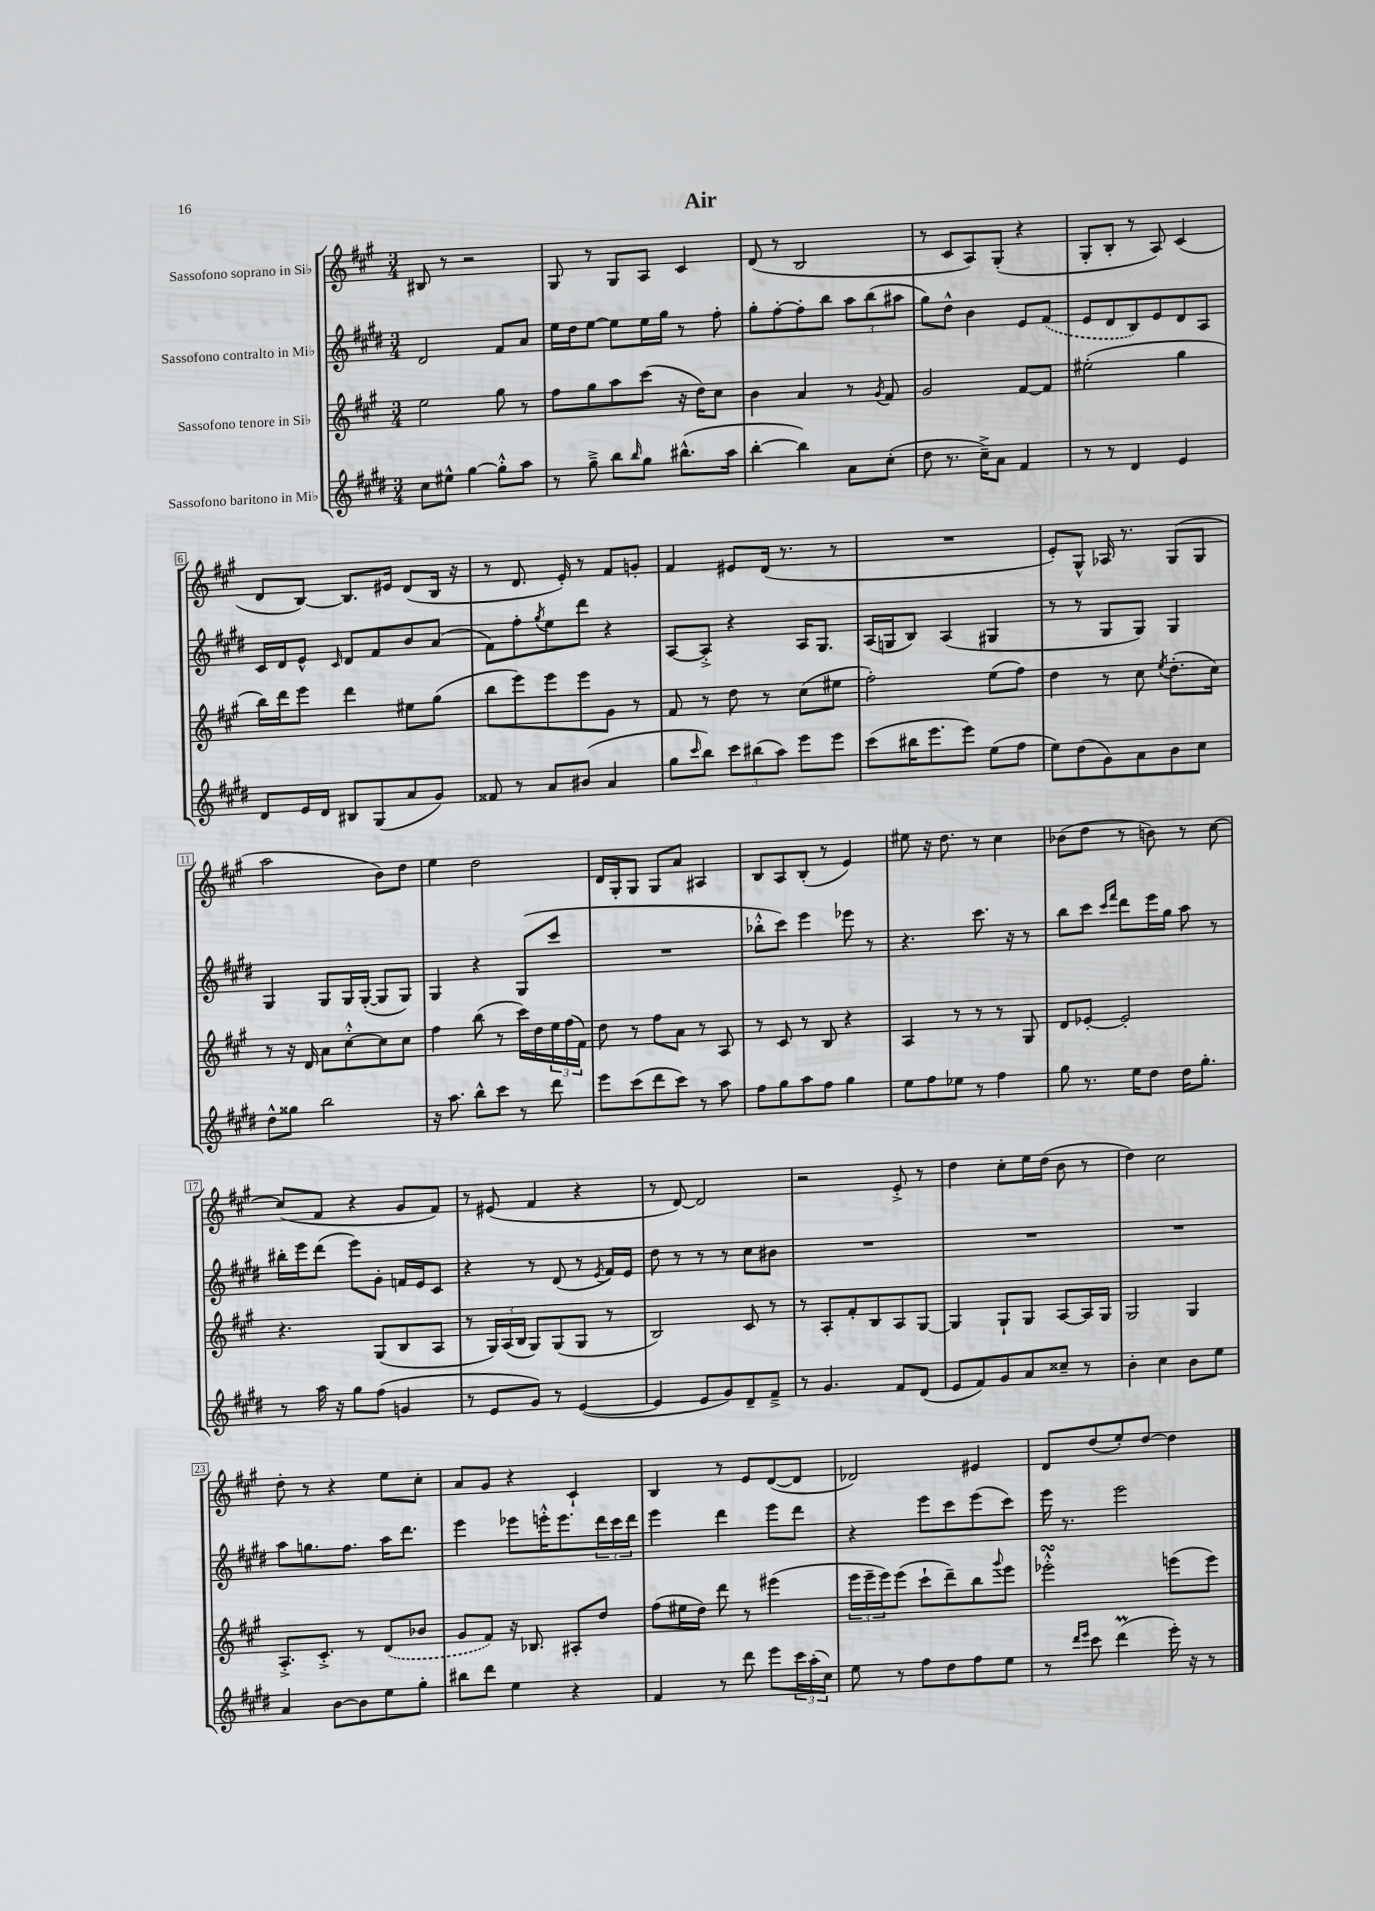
\header { title = "Air" }
<<
\new StaffGroup <<
\new Staff = "s0" \with { instrumentName = "Sassofono soprano in Sib" } {
    \clef treble \key a \major \numericTimeSignature \time 3/4
    bis8 r8 r2 |
    gis8 r8 gis8 a8 cis'4 |
    d'8( r8 b2 |
    r8 cis'8 a8) gis8-.( r4 |
    gis8-. b8-. r8 a8) cis'4( |
    d'8 b8~) b8. eis'16 d'8( b16 r16 |
    r8 d'8. e'16-.) r8 fis'8 g'8-. |
    fis'4 eis'8 d'16( r8. r8 |
    R2. |
    e'8-.) gis8-^ aes16 r8. gis8( gis8 |
    a''2 b'8) d''8 |
    e''4 d''2 |
    d'16 gis16-. gis8 gis8 a'8 ais4 |
    b8 a8 b8-.( r8 e'4) |
    eis''8 r16 d''8. r8 cis''4 |
    bes'8( d''8 r8 b'8) r8 cis''8~ |
    cis''8( fis'8 r4 gis'8 fis'8) |
    r8 eis'8( fis'4 r4 |
    r8 d'8~) d'2 |
    r2 e'8-.-> r8 |
    d''4 cis''8-. e''16 d''16( b'8 r8 |
    d''4) cis''2 |
    d''8-. r8 r4 e''8 cis''8-. |
    a'8 gis'8 r4 cis'4-! |
    b4 r8 e'8 d'8~( d'8 |
    des'2) eis'4 |
    d'8 d''8( e''8-.) d''8~ d''4 \bar "|." |
}
\new Staff = "s1" \with { instrumentName = "Sassofono contralto in Mib" } {
    \clef treble \key e \major \numericTimeSignature \time 3/4
    dis'2 fis'8 a'8 |
    e''16 dis''16 e''8~ e''8 e''16 gis''16 r8 fis''8-. |
    gis''8-. fis''8~-. fis''8-. b''8 \tuplet 3/2 { a''8 b''8( ais''8 } |
    gis''8) dis''8-^ b'4 e'8 \once \slurDashed fis'8( |
    e'8 dis'8 b8) e'8 dis'8 a8 |
    cis'16 dis'16 e'8-^ \grace { cis'16 } dis'8 fis'8 b'8 a'8( |
    fis'8) fis''8-. \acciaccatura { gis''8 } e''8 dis'''8 r4 |
    a8~ a8-.-> r4 a16 gis8. |
    a16( g16 b8) a4( gis4 |
    r8 r8 gis8 gis8) gis4 |
    gis4 gis8 gis16 gis16~-.( gis8 gis8) |
    gis4 r4 gis8( cis'''8 |
    R2. |
    bes''8-.-^ cis'''8) e'''4 ees'''8 r8 |
    r4. cis'''8. r16 r8 |
    b''8 cis'''8 \grace { cis'''16 fis'''16 } dis'''8 e'''16 gis''16 a''8 r8 |
    bis''16-. e'''16 dis'''8( e'''8) gis'8-. f'16 e'16 cis'8 |
    r4 r8 dis'8( r8 \acciaccatura { e'8 } fis'16) e'16 |
    dis''8 r8 r8 r8 cis''8 bis'8 |
    R2. |
    R2. |
    R2. |
    a''8 g''8. fis''8. a''16 dis'''8. |
    e'''4 ees'''8 e'''16-.-^ e'''8. \tuplet 3/2 { dis'''16 cis'''16 dis'''16 } |
    e'''4 dis'''4 e'''8 dis'''8 |
    r4 e'''8 cis'''8 e'''8( cis'''8) |
    e'''16 r8. e'''2 \bar "|." |
}
\new Staff = "s2" \with { instrumentName = "Sassofono tenore in Sib" } {
    \clef treble \key a \major \numericTimeSignature \time 3/4
    e''2 gis''8 r8 |
    fis''8 gis''8 a''8 cis'''8( r16 d''16) cis''8 |
    b'4 a'4 r8 \acciaccatura { gis'8 } fis'8 |
    gis'2 fis'8~ fis'8 |
    eis''2-.( gis''4 |
    b''16) d'''16 e'''8 d'''4 eis''8 gis''8( |
    b''8 e'''8) e'''8 e'''8 gis'8 r8 |
    fis'8 r8 d''8 r8 cis''8( eis''8 |
    fis''2-.) e''8( fis''8) |
    d''4 r8 cis''8 \acciaccatura { e''8 } d''8.-.( cis''16) |
    r8 r16 d'16 a'8 cis''8~-.-^ cis''8 cis''8 |
    fis''4 b''8( r8 cis'''16) d''16 \tuplet 3/2 { e''16 fis''16( fis'16) } |
    d''8 r8 fis''8 a'8 r8 a8 |
    r8 cis'8 r8 b8 r4 |
    a4 r8 r8 r8 gis8 |
    d'8 ees'8~-. ees'2-. |
    r4. gis8( b8 a8 |
    r8 \tuplet 3/2 { gis16) a16( b16 } gis8) gis8( gis8 r8 |
    b2) cis'8 r8 |
    r8 a8-. fis'8-. b8 a8 gis8~ |
    gis4 gis8-! gis8 a8~ a16 gis16 |
    gis2 gis4 |
    a8.-.-> cis'8.-.-> r8 \once \slurDashed d'8( bes'8 |
    gis'8 fis'8) r16 bes8. ais8-. d''8 |
    fis''8( eis''16 d''16) d'''8 r8 eis'''4( |
    \tuplet 3/2 { e'''16 e'''16-- e'''16) } e'''8( cis'''8-! d'''8--) b''8 \appoggiatura { gis'''8 } e'''8 |
    ees'''2-.-^\turn e'''8( e'''8) \bar "|." |
}
\new Staff = "s3" \with { instrumentName = "Sassofono baritono in Mib" } {
    \clef treble \key e \major \numericTimeSignature \time 3/4
    cis''8 eis''8-^ gis''4~ gis''8-.-^ a''8 |
    r8 gis''8---> b''8 \grace { b''16 } gis''8 bis''8.-^( a''16 |
    b''4~-. b''4) a'8 cis''8-.( |
    dis''8 r8. cis''16--->) a'8 fis'4 |
    r8 r8 dis'4 e'4 |
    dis'8 e'16 dis'16 bis8 gis8( a'8 gis'8) |
    fisis'8 r8 a'8 bis'8( a'4 |
    gis''8 \grace { cis'''16 } b''8) \tuplet 3/2 { cis'''8 bis''8( a''8) } e'''8 e'''8 |
    cis'''8( bis''16 e'''8. e'''8) e''8( fis''8 |
    e''8) dis''8( gis'8) a'8 b'8 cis''8 |
    dis''8-^ gisis''8 b''2 |
    r16 a''8. b''8-^ cis'''8 r8 dis'''8 |
    e'''8 cis'''8( dis'''8 cis'''8) r8 a''8 |
    fis''8 gis''8 a''8 fis''8 gis''4 |
    e''8 fis''8 ees''8 r8 fis''4 |
    gis''8 r8. e''16 dis''8 dis''16 gis''8.-. |
    r8 a''16 r16 gis''8 fis''8( g'4 |
    r8 e'8 gis'8) r8 e'4~( |
    e'4 e'8 gis'8) dis'8-- fis'8---> |
    r8 gis'4. fis'8 dis'8( |
    e'8 fis'8) gis'8 a'8 cisis''8-- r8 |
    b'4-. cis''4 b'8 e''8 |
    a'4 b'8~ b'8 e''8 gis''8-. |
    bis''8 dis'''8 e''4 r4 |
    fis'4 r8 dis'''8 e'''8 \tuplet 3/2 { cis'''16 a''16-.( cis''16) } |
    e''8 r8 fis''8 dis''8 fis''8 e''8 |
    r8 \grace { dis'''16 e'''16 } cis'''8 dis'''4\prall( e'''16-.) r16 r8 \bar "|." |
}
>>
>>
\layout { \context { \Score \override BarNumber.stencil = #(make-stencil-boxer 0.1 0.3 ly:text-interface::print) } }
